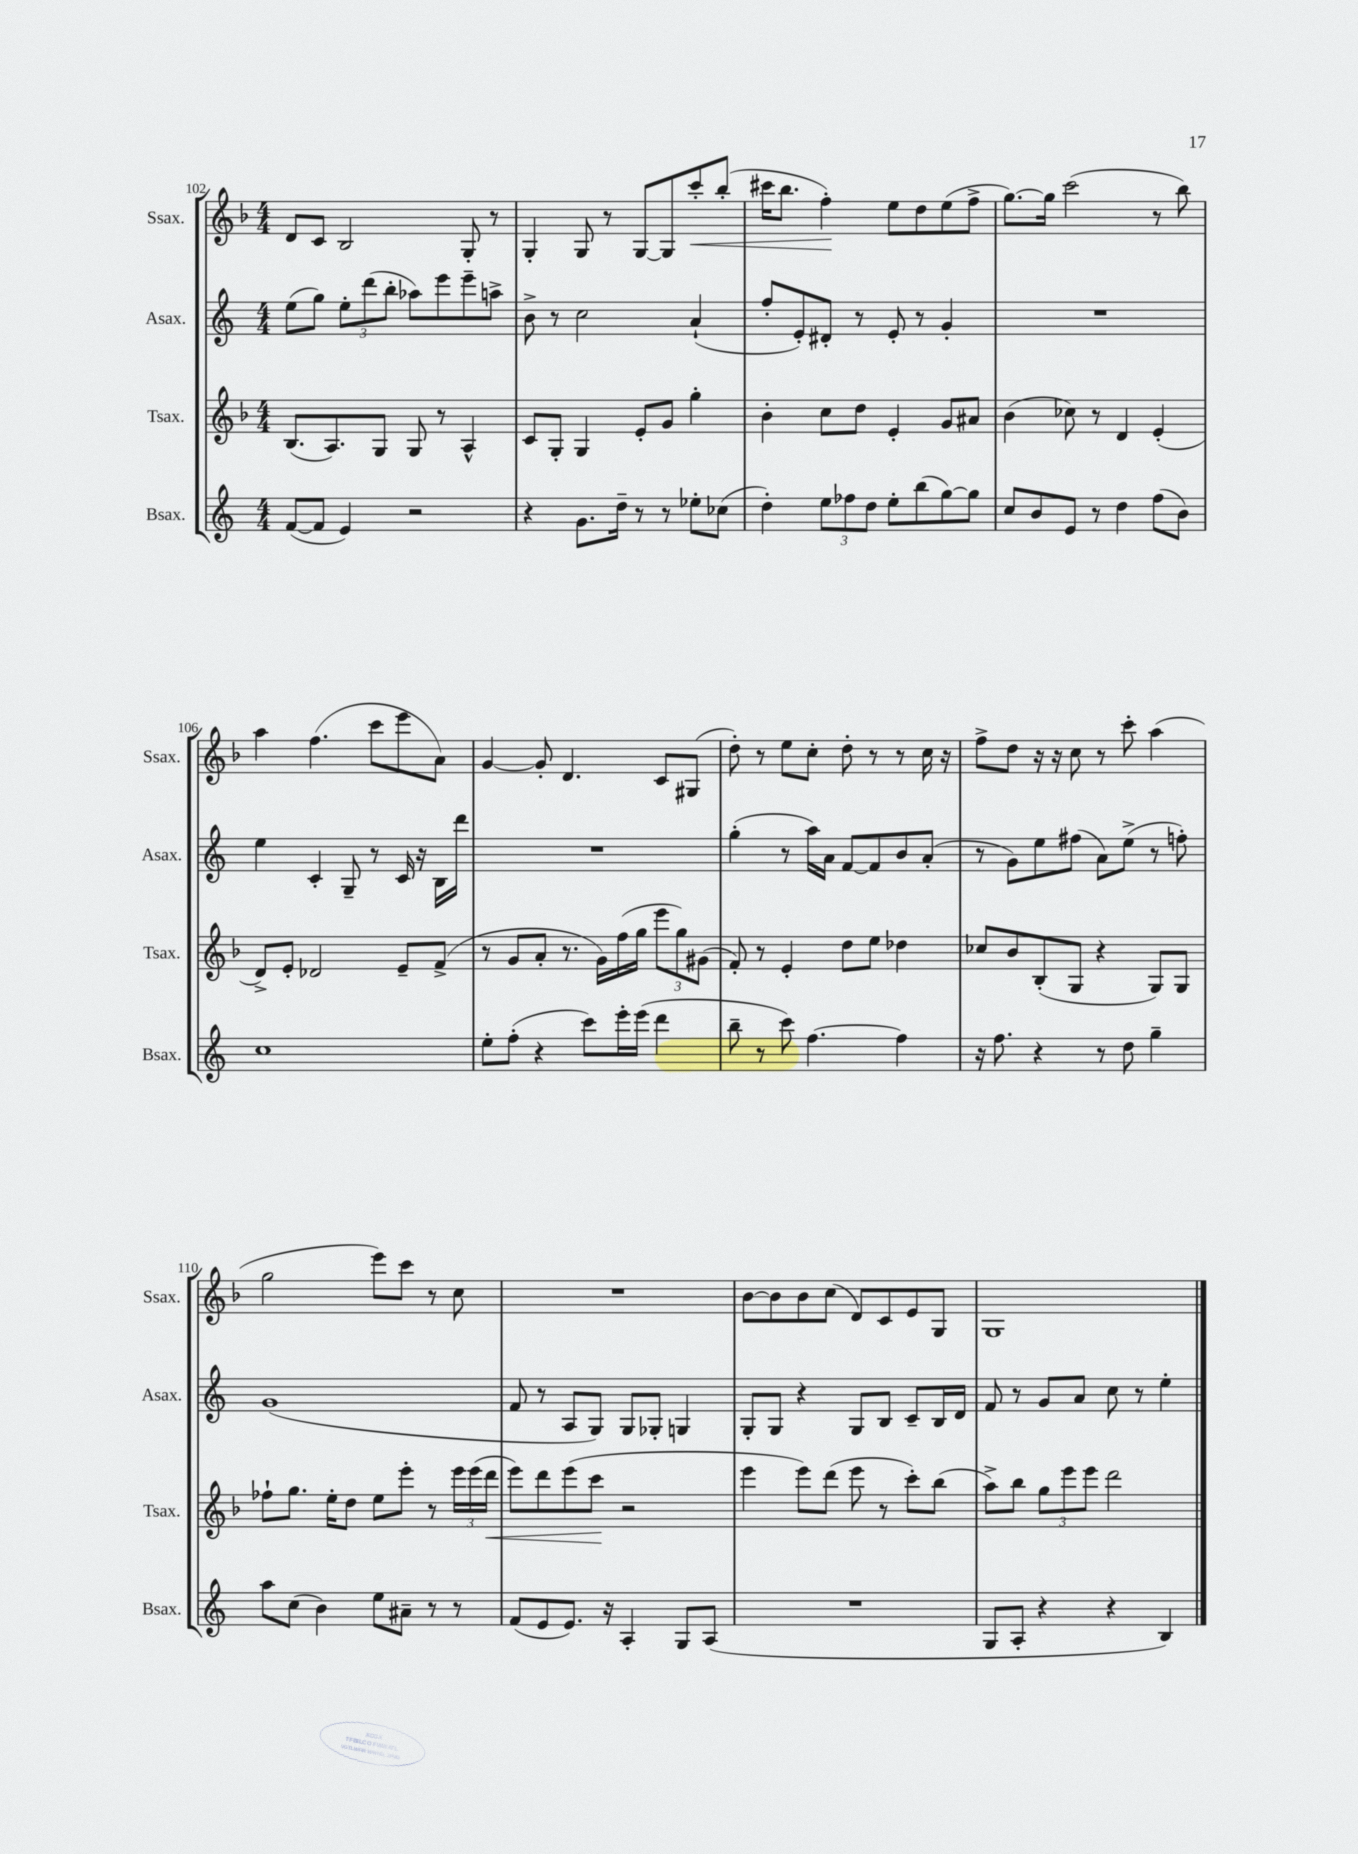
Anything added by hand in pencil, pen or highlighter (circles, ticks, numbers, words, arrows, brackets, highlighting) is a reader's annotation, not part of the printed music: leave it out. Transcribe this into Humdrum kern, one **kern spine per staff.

**kern	**kern	**dynam	**kern	**kern	**dynam
*part4	*part3	*part3	*part2	*part1	*part1
*staff4	*staff3	*staff3	*staff2	*staff1	*staff1
*I"Bsax.	*I"Tsax.	*	*I"Asax.	*I"Ssax.	*
*I'Bsax.	*I'Tsax.	*	*I'Asax.	*I'Ssax.	*
*clefG2	*clefG2	*	*clefG2	*clefG2	*
*k[]	*k[b-]	*	*k[]	*k[b-]	*
*M4/4	*M4/4	*	*M4/4	*M4/4	*
=102	=102	=102	=102	=102	=102
([8f/L	(8.B-/L	.	(8ee\L	8d/L	.
8f/J]	.	.	8gg\J)	8c/J	.
.	8.A/)	.	.	.	.
4e/)	.	.	12ee'\L	2B-/	.
.	.	.	(12ddd\	.	.
.	8G/J	.	.	.	.
.	.	.	12bb'\J	.	.
2r	8G/	.	8aa-X\L)	.	.
.	8r	.	8eee\	.	.
.	4A^^/	.	8eee~\	8G'/	.
.	.	.	8aan^\J	8r	.
=103	=103	=103	=103	=103	=103
4r	8c/L	.	8b^\	4G'/	.
.	8G'/J	.	8r	.	.
8.g\L	4G/	.	2cc\	8G/	.
.	.	.	.	8r	.
16dd~\Jk	.	.	.	.	.
8r	8e'/L	.	.	[8G/L	.
8r	8g/J	.	.	8G/]	.
!	!	!	!	!	!LO:HP:b
8ee-X'\L	4gg'\	.	(4a`/	8ccc'/	<
(8cc-X\J	.	.	.	(8bb-'/J	.
=104	=104	=104	=104	=104	=104
4dd'\)	4b-'\	.	8ff'/L	16ccc#X\KL	.
.	.	.	.	8.bb-\J	.
.	.	.	8e'/)	.	.
12ee\L	8cc\L	.	8d#X'/J	4ff'\)	.
12ff-X\	.	.	.	.	.
.	8dd\J	.	8r	.	.
12dd\J	.	.	.	.	.
8ee'\L	4e'/	.	8e'/	8ee\L	[
(8bb\	.	.	8r	8dd\	.
[8gg\)	8g/L	.	4g'/	(8ee\	.
8gg\J]	8a#X/J	.	.	8ff^\J	.
=105	=105	=105	=105	=105	=105
8cc/L	(4b-\	.	1r	[8.gg\L)	.
8b/	.	.	.	.	.
.	.	.	.	16gg\Jk]	.
8e/J	8cc-X\)	.	.	(2ccc\	.
8r	8r	.	.	.	.
4dd\	4d/	.	.	.	.
(8ff\L	(4e'/	.	.	8r	.
8b\J)	.	.	.	8bb-\)	.
!!LO:LB:g=z
=106	=106	=106	=106	=106	=106
1cc	8d^/L)	.	4ee\	4aa\	.
.	8e'/J	.	.	.	.
.	2d-X/	.	4c'/	(4.ff\	.
.	.	.	8G~/	.	.
.	.	.	8r	8ccc\L	.
.	8e~/L	.	16c/	8eee\	.
.	.	.	16r	.	.
.	(8f^/J	.	16B\LL	8a\J)	.
.	.	.	16ddd\JJ	.	.
=107	=107	=107	=107	=107	=107
8ee'\L	8r	.	1r	[4g/	.
(8ff'\J	8g/L	.	.	.	.
4r	8a'/J	.	.	8g'/]	.
.	8.r	.	.	4.d/	.
8ccc\L)	.	.	.	.	.
.	16g\LL)	.	.	.	.
16eee'\L	(16ff\	.	.	.	.
(16eee\JJ	16gg\JJ	.	.	.	.
4ddd\	12eee\L	.	.	8c/L	.
.	12gg\)	.	.	.	.
.	.	.	.	(8G#X/J	.
.	(12g#X\J	.	.	.	.
=108	=108	=108	=108	=108	=108
8bb~\	8f'/)	.	(4gg'\	8dd'\)	.
8r	8r	.	.	8r	.
8ccc\)	4e'/	.	8r	8ee\L	.
[4.ff\	.	.	16aa\LL)	8cc'\J	.
.	.	.	16a\JJ	.	.
.	8dd\L	.	[8f/L	8dd'\	.
.	8ee\J	.	8f/]	8r	.
4ff\]	4dd-X\	.	8b/	8r	.
.	.	.	(8a'/J	16cc\	.
.	.	.	.	16r	.
=109	=109	=109	=109	=109	=109
16r	8cc-X/L	.	8r	8ff^\L	.
8.ff\	.	.	.	.	.
.	8b-/	.	8g\L)	8dd\J	.
4r	(8B-'/	.	8ee\	16r	.
.	.	.	.	16r	.
.	8G/J	.	(8ff#X\J	8cc\	.
8r	4r	.	8a\L)	8r	.
8dd\	.	.	(8ee^\J	8ccc'\	.
4gg~\	8G/L)	.	8r	(4aa\	.
.	8G/J	.	8ffn'\)	.	.
!!LO:LB:g=z
=110	=110	=110	=110	=110	=110
8aa\L	8ff-X`\L	.	(1g	2gg\	.
(8cc\J	8.gg\J	.	.	.	.
4b\)	.	.	.	.	.
.	16ee'\KL	.	.	.	.
.	8dd\J	.	.	.	.
8ee\L	8ee\L	.	.	8eee\L)	.
8a#X~\J	8eee'\J	.	.	8ccc\J	.
8r	8r	.	.	8r	.
8r	24eee\LL	.	.	8cc\	.
.	(24eee\	.	.	.	.
!	!	!LO:HP:b	!	!	!
.	24ddd\JJ	<	.	.	.
=111	=111	=111	=111	=111	=111
(8f/L	8eee\L)	.	8f/	1r	.
8e/	8ddd\	.	8r	.	.
8.e/J)	(8eee\	.	8A/L	.	.
.	8ccc\J	.	8G/J)	.	.
16r	.	.	.	.	.
4A'/	2r	[	8G/L	.	.
.	.	.	8G-X'/J	.	.
8G/L	.	.	4Gn/	.	.
(8A/J	.	.	.	.	.
=112	=112	=112	=112	=112	=112
1r	4eee\	.	8G'/L	[8b-\L	.
.	.	.	8G/J	8b-\]	.
.	8eee\L)	.	4r	8b-\	.
.	(8ddd\J	.	.	(8cc\J	.
.	8eee\	.	8G/L	8d/L)	.
.	8r	.	8B/J	8c/	.
.	8ccc'\L)	.	8c~/L	8e/	.
.	(8bb-\J	.	16B/L	8G/J	.
.	.	.	16d/JJ	.	.
=113	=113	=113	=113	=113	=113
8G/L	8aa^\L)	.	8f/	1G	.
8A'/J	8bb-\J	.	8r	.	.
4r	12gg\L	.	8g/L	.	.
.	12eee\	.	.	.	.
.	.	.	8a/J	.	.
.	12eee\J	.	.	.	.
4r	2ddd\	.	8cc\	.	.
.	.	.	8r	.	.
4B/)	.	.	4ee'\	.	.
==	==	==	==	==	==
*-	*-	*-	*-	*-	*-
